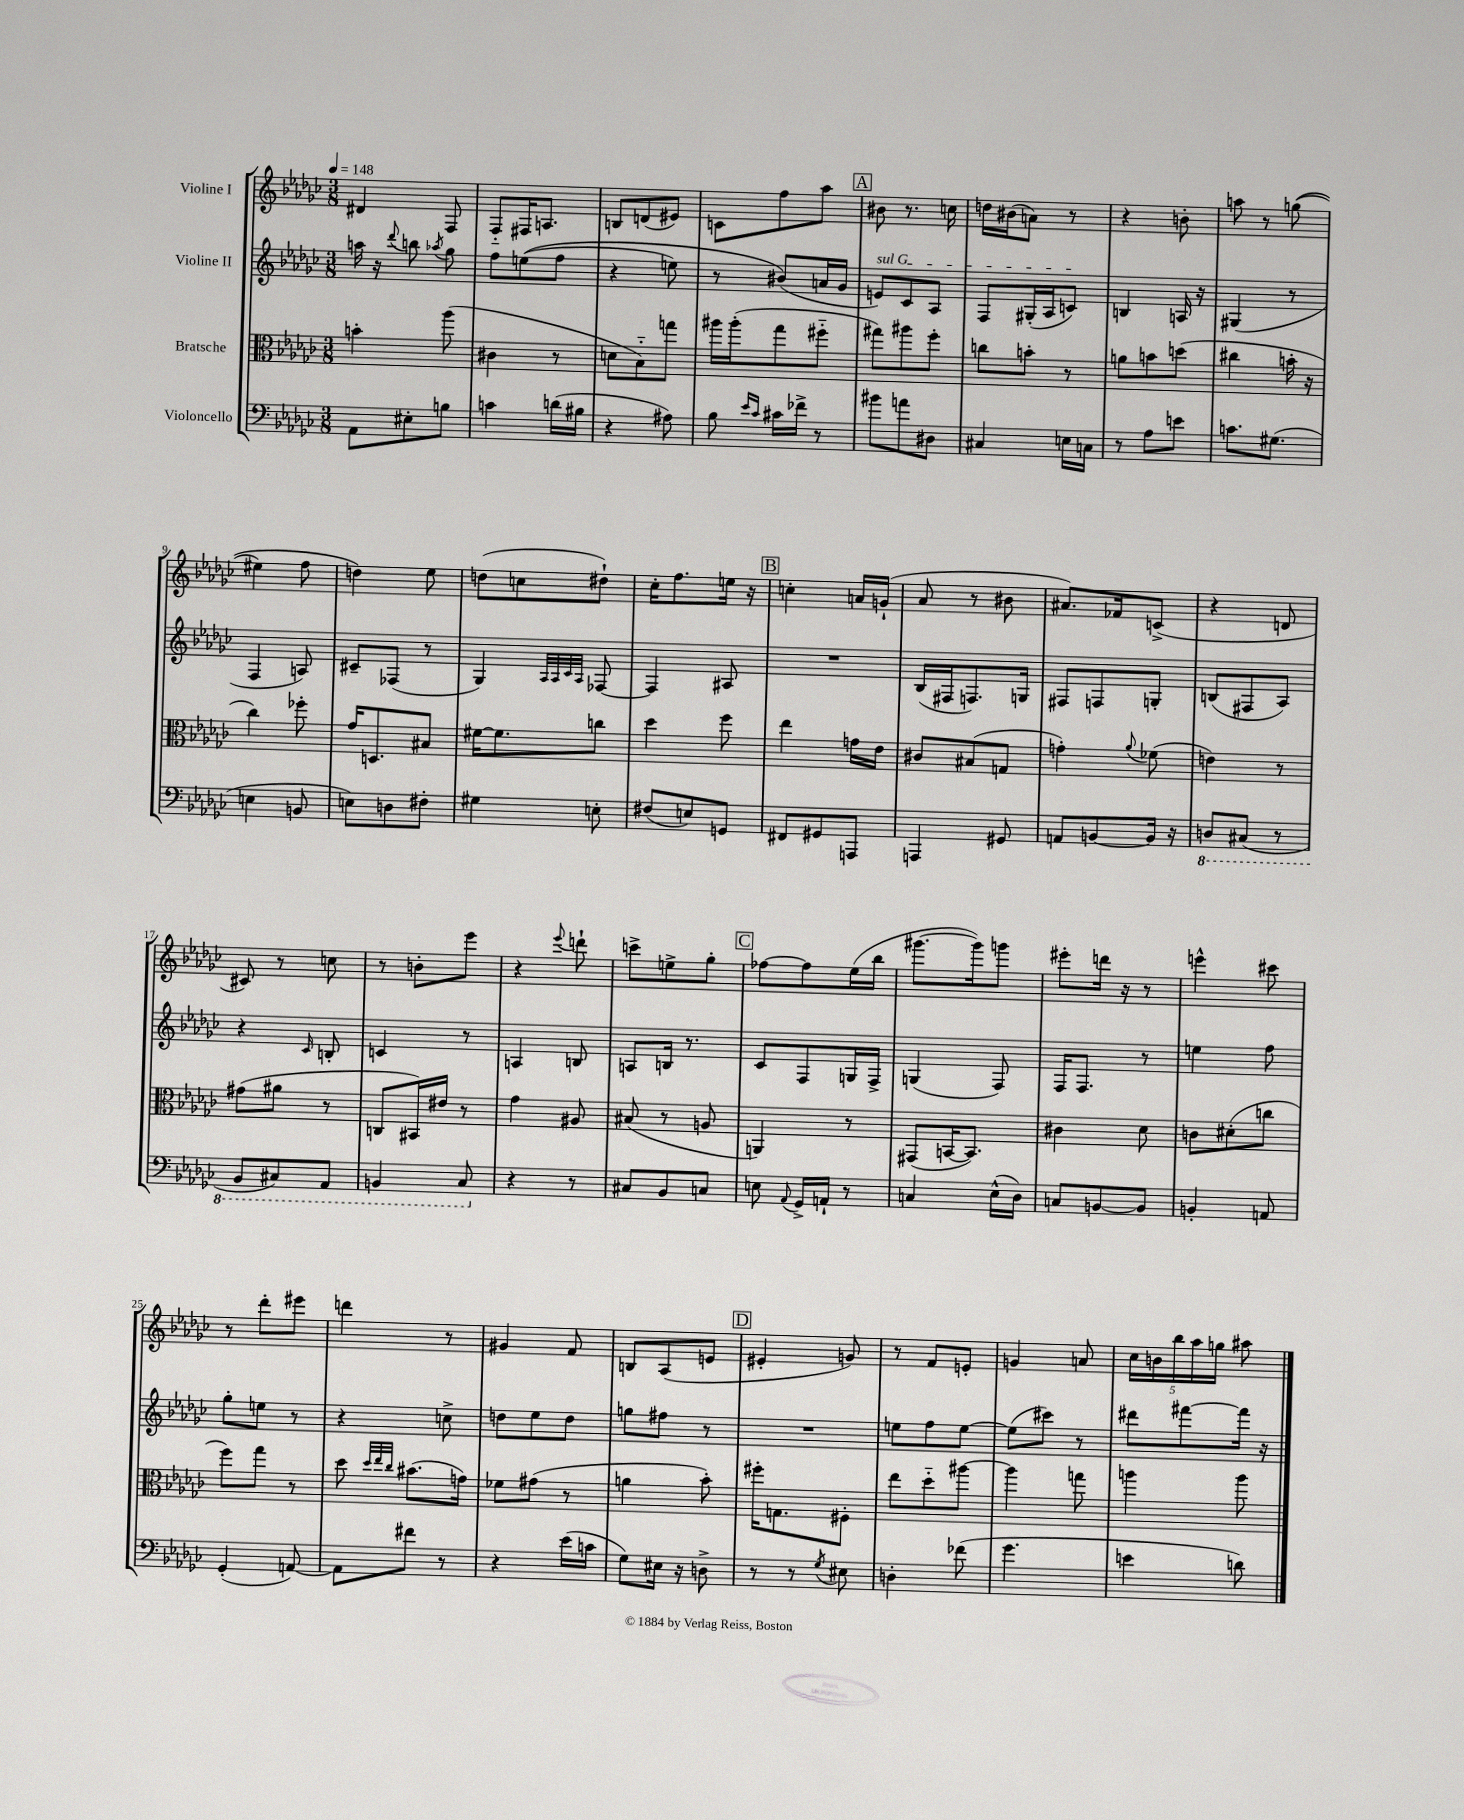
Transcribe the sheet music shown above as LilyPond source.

<<
\new StaffGroup <<
\new Staff = "s0" \with { instrumentName = "Violine I" } {
    \clef treble \key ges \major \numericTimeSignature \time 3/8 \tempo 4 = 148
    \autoBeamOff dis'4 f8 |
    f8[-_ fis16 a8.] |
    b8[ d'8( eis'8]) |
    c'8[ f''8 aes''8] |
    \mark \markup { \box "A" } bis'8 r8. c''16 |
    d''16[ bis'16( a'8]) r8 |
    r4 b'8-. |
    a''8 r8 g''8(\( |
    eis''4) f''8 |
    d''4\) ees''8 |
    d''8[( c''8 dis''8]-!) |
    ces''16[-. f''8. e''16] r16 |
    \mark \markup { \box "B" } c''4-. a'16[ g'16]-!( |
    aes'8 r8 bis'8 |
    ais'8.[) fes'16 c'8]->( |
    r4 d'8 |
    cis'8) r8 c''8 |
    r8 b'8[-. ees'''8] |
    r4 \appoggiatura { ees'''8 } d'''8-! |
    c'''8[-> e''8-> ges''8]-. |
    \mark \markup { \box "C" } fes''8[~ fes''8 ees''16( bes''16] |
    gis'''8.[~ gis'''16) g'''8] |
    eis'''8[-. d'''16] r16 r8 |
    e'''4-^ cis'''8 |
    r8 des'''8[-. eis'''8] |
    d'''4 r8 |
    gis'4 f'8 |
    b8[ aes8( e'8] |
    \mark \markup { \box "D" } eis'4-. g'8) |
    r8 f'8[ e'8]-. |
    g'4 a'8 |
    \tuplet 5/4 { ces''16[ b'16 bes''16 aes''16 g''16] } ais''8 \bar "|." |
}
\new Staff = "s1" \with { instrumentName = "Violine II" } {
    \clef treble \key ges \major \numericTimeSignature \time 3/8
    \autoBeamOff a''16 r16 \appoggiatura { des'''8 } b''8 \acciaccatura { aes''8 } ges''8 |
    f''8[ e''8(\( f''8] |
    r4 e''8) |
    r8 bis'8[(\) a'16 ges'16] |
    \mark \markup { \box "A" } \once \override TextSpanner.bound-details.left.text = \markup { \italic "sul G" } e'8[\startTextSpan) ces'8 aes8] |
    f8[ gis16-.( aes16 c'8]\stopTextSpan) |
    b4 a16 r16 |
    gis4( r8 |
    f4 a8) |
    cis'8[-- fes8]( r8 |
    ges4) \grace { aes32[ aes32 ces'32 aes32] } fes8~ |
    fes4 ais8 |
    \mark \markup { \box "B" } R4. |
    bes16[( fis16 f8.) g16] |
    fis8[ f8 g8]-. |
    b8[( fis8 aes8]) |
    r4 \grace { ces'16 } b8-. |
    c'4 r8 |
    a4 b8 |
    a8[ b16] r8. |
    \mark \markup { \box "C" } ces'8[ f8 g16 f16]-> |
    g4( f8) |
    f16[ f8.] r8 |
    e''4 f''8 |
    ges''8[-. e''8] r8 |
    r4 c''8-> |
    d''8[ ees''8 d''8] |
    g''8[ fis''8] r8 |
    \mark \markup { \box "D" } R4. |
    e''8[ f''8 e''8]~ |
    e''8[( cis'''8]) r8 |
    dis'''8[ fis'''8~ fis'''16] r16 \bar "|." |
}
\new Staff = "s2" \with { instrumentName = "Bratsche" } {
    \clef alto \key ges \major \numericTimeSignature \time 3/8
    \autoBeamOff b'4-. aes''8( |
    cis'4 r8 |
    d'8[ bes8-_) g''8] |
    ais''16[ ais''16-.( ges''8 fis''8]-_ |
    \mark \markup { \box "A" } gis''8[) ais''8 f''8]-. |
    c''8[ b'8]-. r8 |
    a'8[ b'8 d''8]( |
    cis''4 b'16-. r16 |
    ces''4) fes''8-. |
    ges'16[ d8. bis8] |
    fis'16[~ fis'8. c''8] |
    des''4 f''8 |
    \mark \markup { \box "B" } ees''4 g'16[ ees'16] |
    cis'8[ bis8( g8] |
    g'4-.) \appoggiatura { aes'8 } fes'8( |
    e'4) r8 |
    gis'8[( ais'8] r8 |
    c8[ bis,16) eis'16] r8 |
    ges'4 ais8 |
    bis8( r8 a8 |
    \mark \markup { \box "C" } a,4) r8 |
    gis,8[( b,16~ b,8.]) |
    cis'4 des'8 |
    c'8[ dis'8-.( c''8] |
    f''8[) ges''8] r8 |
    des''8 \grace { des''32[ ees''32 ces''32] } bis'8.[( g'16]) |
    fes'8[ gis'8]( r8 |
    a'4 bes'8-.) |
    \mark \markup { \box "D" } fis''16[-. g8. fis8]-. |
    ees''8[ des''8-_ ais''8]~ |
    ais''4 g''8 |
    a''4 a''8 \bar "|." |
}
\new Staff = "s3" \with { instrumentName = "Violoncello" } {
    \clef bass \key ges \major \numericTimeSignature \time 3/8
    \autoBeamOff aes,8[ eis8-. b8] |
    c'4 d'16[( bis16] |
    r4 ais8) |
    bes8 \grace { ees'16[ ces'16] } cis'16[ fes'16]-> r8 |
    \mark \markup { \box "A" } bis'8[ a'8 dis8] |
    cis4 e16[ c16] |
    r8 aes8[ e'8] |
    c'8.[ gis8.]( |
    e4 b,8 |
    e8[) d8 fis8]-. |
    gis4 e8-. |
    fis8[( e8) g,8] |
    \mark \markup { \box "B" } fis,8[ gis,8 a,,8] |
    a,,4 gis,8 |
    a,8[ b,8~ b,16] r16 |
    \ottava #-1 d,8[ cis,8]( r8 |
    bes,,8[ cis,8) aes,,8] |
    b,,4 ces,8 \ottava #0 |
    r4 r8 |
    cis8[ bes,8 c8] |
    \mark \markup { \box "C" } e8 \appoggiatura { aes,8 } ges,16[-> a,16]-! r8 |
    c4 ees16[-^( des16]) |
    c8[ b,8~ b,8] |
    b,4-. a,8 |
    ges,4-.( a,8~) |
    a,8[ fis'8] r8 |
    r4 ees'16[( c'16] |
    ges8[) eis16] r16 d8-> |
    \mark \markup { \box "D" } r8 r8 \acciaccatura { ges8 } eis8 |
    d4-. fes'8( |
    ges'4. |
    e'4 d'8) \bar "|." |
}
>>
>>
